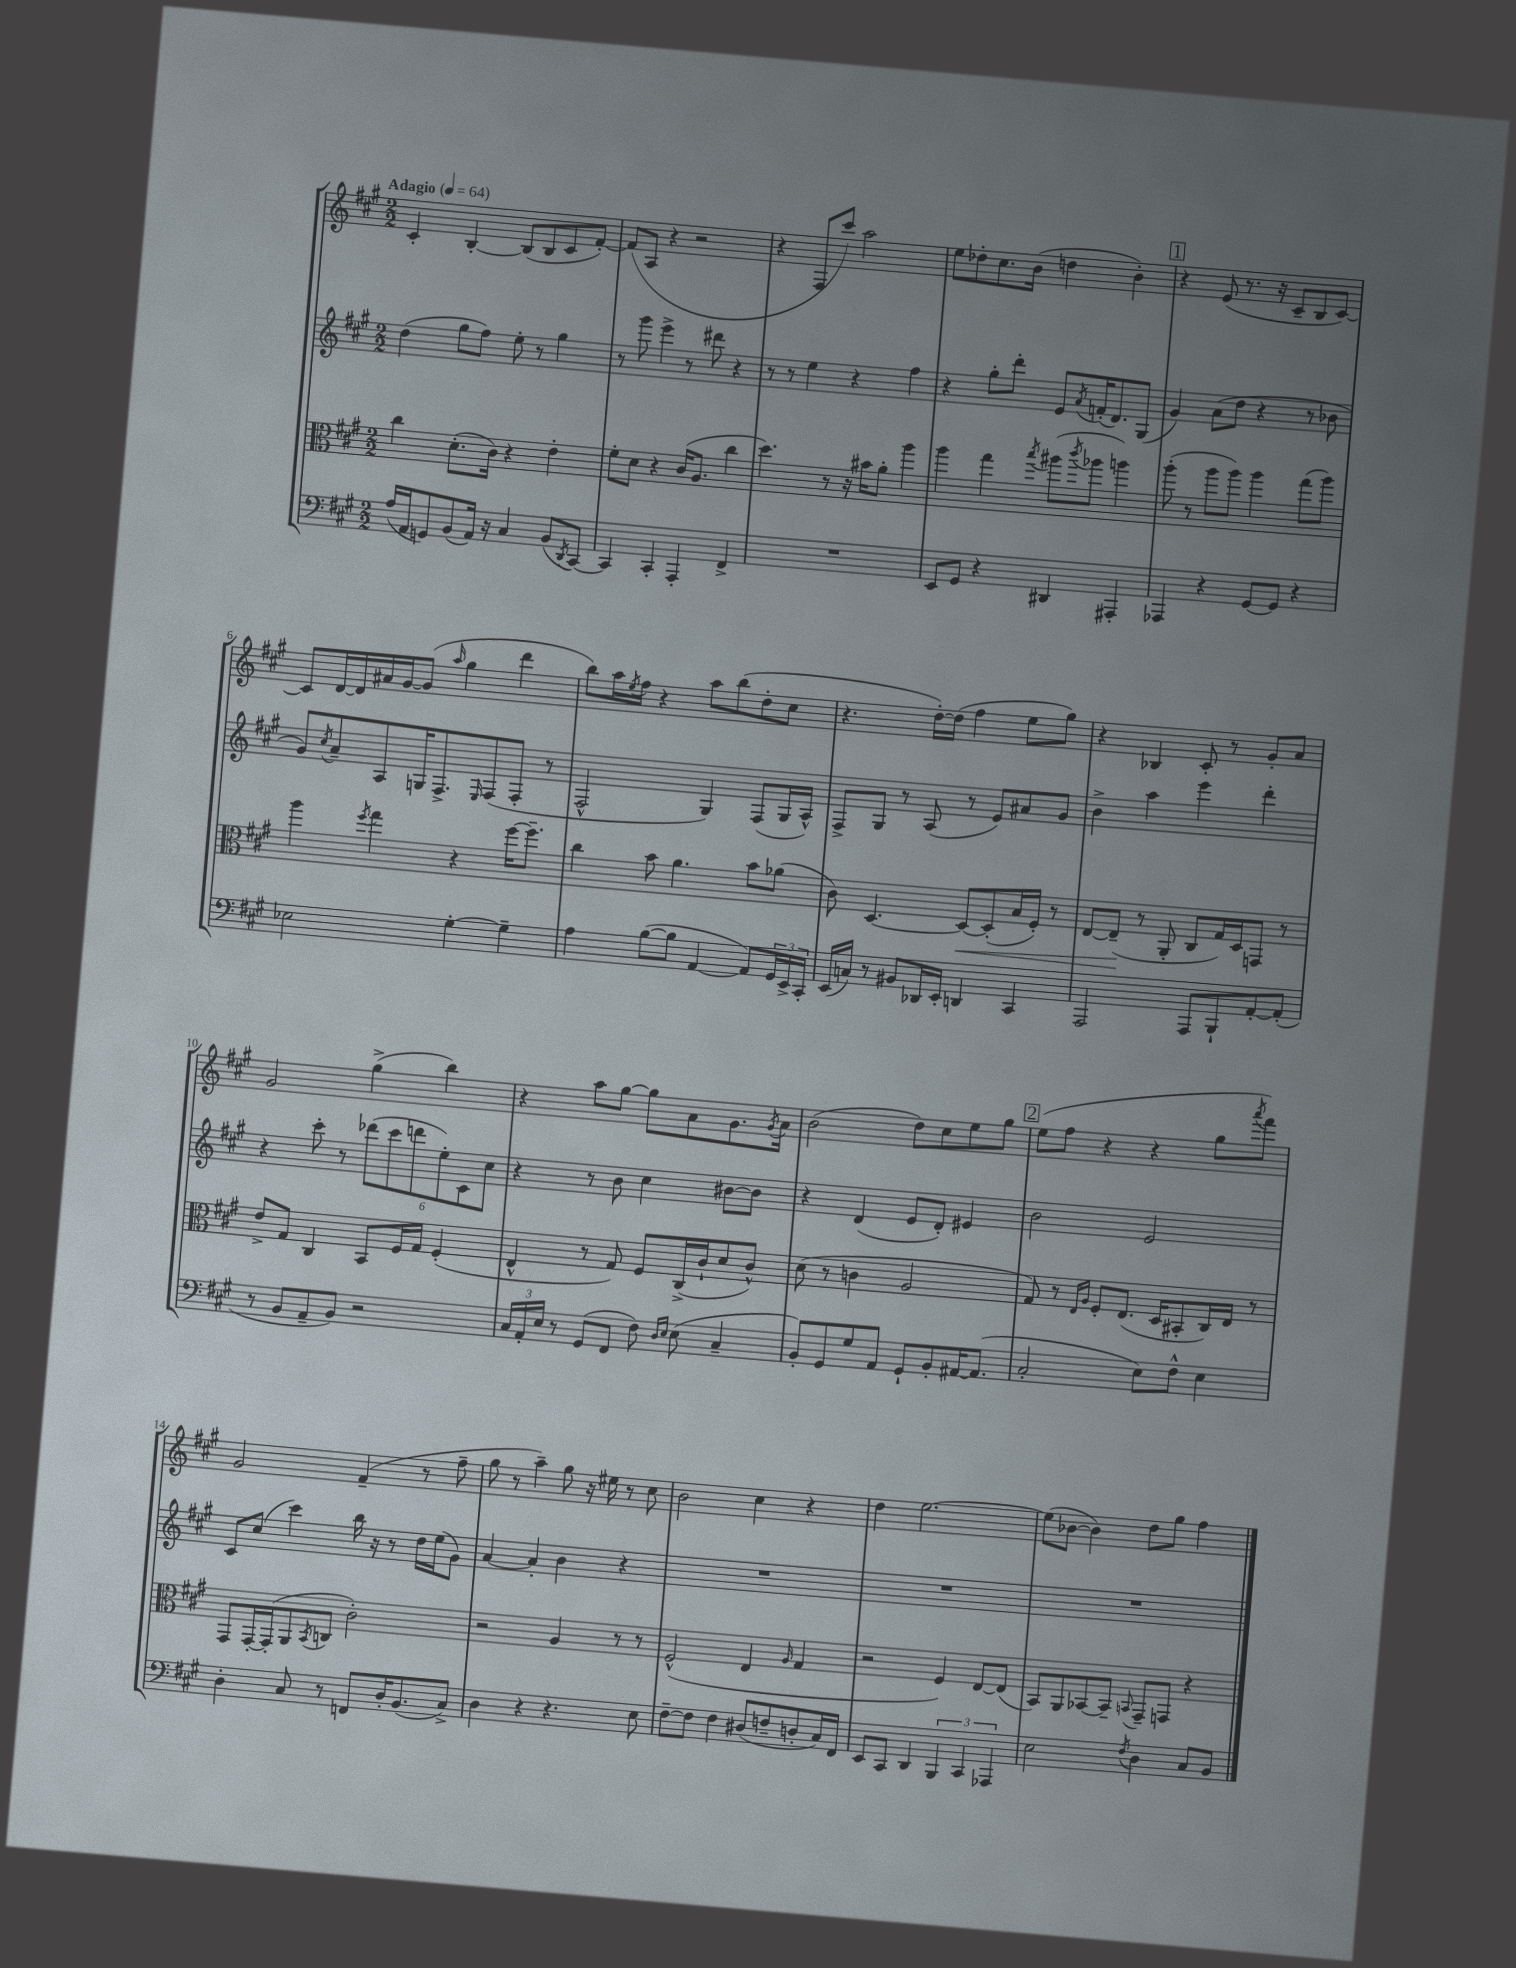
<<
\new StaffGroup <<
\new Staff = "s0" {
    \clef treble \key a \major \numericTimeSignature \time 2/2 \tempo "Adagio" 4 = 64
    cis'4-. b4~-. b8( b8 cis'8 fis'8~-.) |
    fis'8( a8 r4 r2 |
    r4 fis8 cis'''8) a''2 |
    e''8 des''8-. cis''8. b'16( d''4 b'4-.) |
    \mark \markup { \box "1" } r4 e'8( r8. r16 cis'8-- b8 cis'8~) |
    cis'8 d'16~ d'16 ais'16 gis'16~ gis'8( \grace { a''16 } gis''4 d'''4 |
    b''8) a''16 \acciaccatura { e''8 } fis''16 r4 a''8 b''8( d''8-. cis''8 |
    r4. d''16~-.) d''16( fis''4 e''8 gis''8) |
    r4 bes4 cis'8-. r8 gis'8-. a'8 |
    gis'2 gis''4->( b''4) |
    r4 a''8 gis''8~ gis''8 a'8 gis'8. \acciaccatura { gis'8 } a'16 |
    b'2( d''8) cis''8 e''8 gis''8 |
    \mark \markup { \box "2" } e''8( fis''8 r4 r4 gis''8 \acciaccatura { a'''8 } fis'''8) |
    gis'2 fis'4--( r8 fis''8-- |
    gis''8 r8 a''4--) gis''8 r16 eis''16 r8 cis''8 |
    b'2 cis''4 r4 |
    d''4 e''2.~ |
    e''8( bes'8~ bes'4) d''8 gis''8 fis''4 \bar "|." |
}
\new Staff = "s1" {
    \clef treble \key a \major \numericTimeSignature \time 2/2
    d''4( gis''8 fis''8) e''8-. r8 gis''4 |
    r8 gis'''8 e'''4-> r8 dis'''8 r4 |
    r8 r8 e''4 r4 fis''4 |
    r4 gis''8-. d'''8-. e'8 \acciaccatura { a'8 } f'16-.( d'8.) gis8( |
    \mark \markup { \box "1" } gis'4) a'8( d''8 r4 r8 bes'8 |
    gis'8) \acciaccatura { cis''8 } a'8-- a8 g16 fis8.-> \grace { e16 } fis8( fis8-. r8 |
    fis2-^ gis4) fis8( gis16 a16-^) |
    fis8-> gis8 r8 a8( r8 e'8) ais'8 gis'8 |
    b'4-> a''4 e'''4 d'''4-. |
    r4 cis'''8-. r8 \tuplet 6/4 { des'''8( cis'''8 d'''8 e''8-.) cis'8 cis''8 } |
    r4 r8 b'8 cis''4 bis'8~ bis'8 |
    r4 d'4( e'8 d'8-.) eis'4 |
    \mark \markup { \box "2" } b'2 e'2 |
    cis'8 cis''8( cis'''4) b''16 r16 r8 d''16 e''16( gis'8) |
    a'4~ a'4-. b'4 r4 |
    R1 |
    R1 |
    R1 \bar "|." |
}
\new Staff = "s2" {
    \clef alto \key a \major \numericTimeSignature \time 2/2
    cis''4 d'8.-.( cis'16) r4 e'4-. |
    fis'8-. d'8 r4 cis'16( a8. cis''4 |
    d''4.) r8 r16 bis'16 a'8-. a''4 |
    a''4 gis''4 \acciaccatura { b''8 } ais''8( \acciaccatura { cis'''8 } aes''8 a''4) |
    \mark \markup { \box "1" } a''8-.( r8 a''8 a''8) a''4 gis''8( a''8) |
    a''4 \acciaccatura { fis''8 } gis''4 r4 fis''16~ fis''8.-- |
    cis''4 b'8 a'4. b'8 aes'8( |
    cis'8) d4.~ d8~\< d8-.( b16 fis16-.) r8 |
    e8~ e8--\!( r8 a,8-. cis8 gis16) d16 g,8 r8 |
    e'8-> gis8 cis4 b,8 fis16 gis16 fis4-.( |
    e4-^ r8 gis8) fis8 cis16->( cis'16-! d'8 cis'8-^) |
    d'8( r8 c'4 a2 |
    \mark \markup { \box "2" } gis8) r8 \grace { e16 a16 } fis8-. e8.( d16 bis,8-. cis16) e16 r8 |
    gis,8 gis,16~-. gis,16-.( a,8 \acciaccatura { b,8 } c8 cis'2-.) |
    r2 a4 r8 r8 |
    fis2-^( e4 \grace { a16 } gis4 |
    r2 fis4) e8~ e8( |
    b,8) a,8 bes,8~ bes,8-- \appoggiatura { b,8 } gis,8-- g,8 r4 \bar "|." |
}
\new Staff = "s3" {
    \clef bass \key a \major \numericTimeSignature \time 2/2
    a16( a,16 g,8) b,8( a,16) r16 cis4 b,8( \acciaccatura { d,8 } cis,8~) |
    cis,4 cis,4-. a,,4-. fis,4-> |
    R1 |
    e,8 gis,8 r4 dis,4 ais,,4-. |
    \mark \markup { \box "1" } aes,,4 r4 gis,8~ gis,8 r4 |
    ees2 gis4~-. gis4-- |
    a4 b8~( b8 a,4~ a,8) \tuplet 3/2 { gis,16 e,16-> cis,16-. } |
    e,16( c16) r8 bis,8 des,16 e,16-. d,4 cis,4 |
    a,,2 a,,8 b,,8-! a,8~-. a,8-.( |
    r8 b,8 a,8-- b,8) r2 |
    \tuplet 3/2 { cis16 a,16-. e16 } r8 gis,8( fis,8 fis8) \grace { d16 e16 } e8( cis4-- |
    b,8-.) gis,8 gis8 a,8 gis,8-! b,8-. ais,16~ ais,8.( |
    \mark \markup { \box "2" } cis2-. e8) fis8-^ e4 |
    d4-. cis8 r8 f,8 d16-. b,8.( cis8->) |
    d4 r4 r4. e8 |
    fis8~-- fis8 fis4 dis8( f8-- d8-. cis16) fis,16 |
    e,8 cis,8 d,4 \tuplet 3/2 { b,,4 cis,4 aes,,4 } |
    e2 \acciaccatura { fis8 } d4 cis8 b,8 \bar "|." |
}
>>
>>
